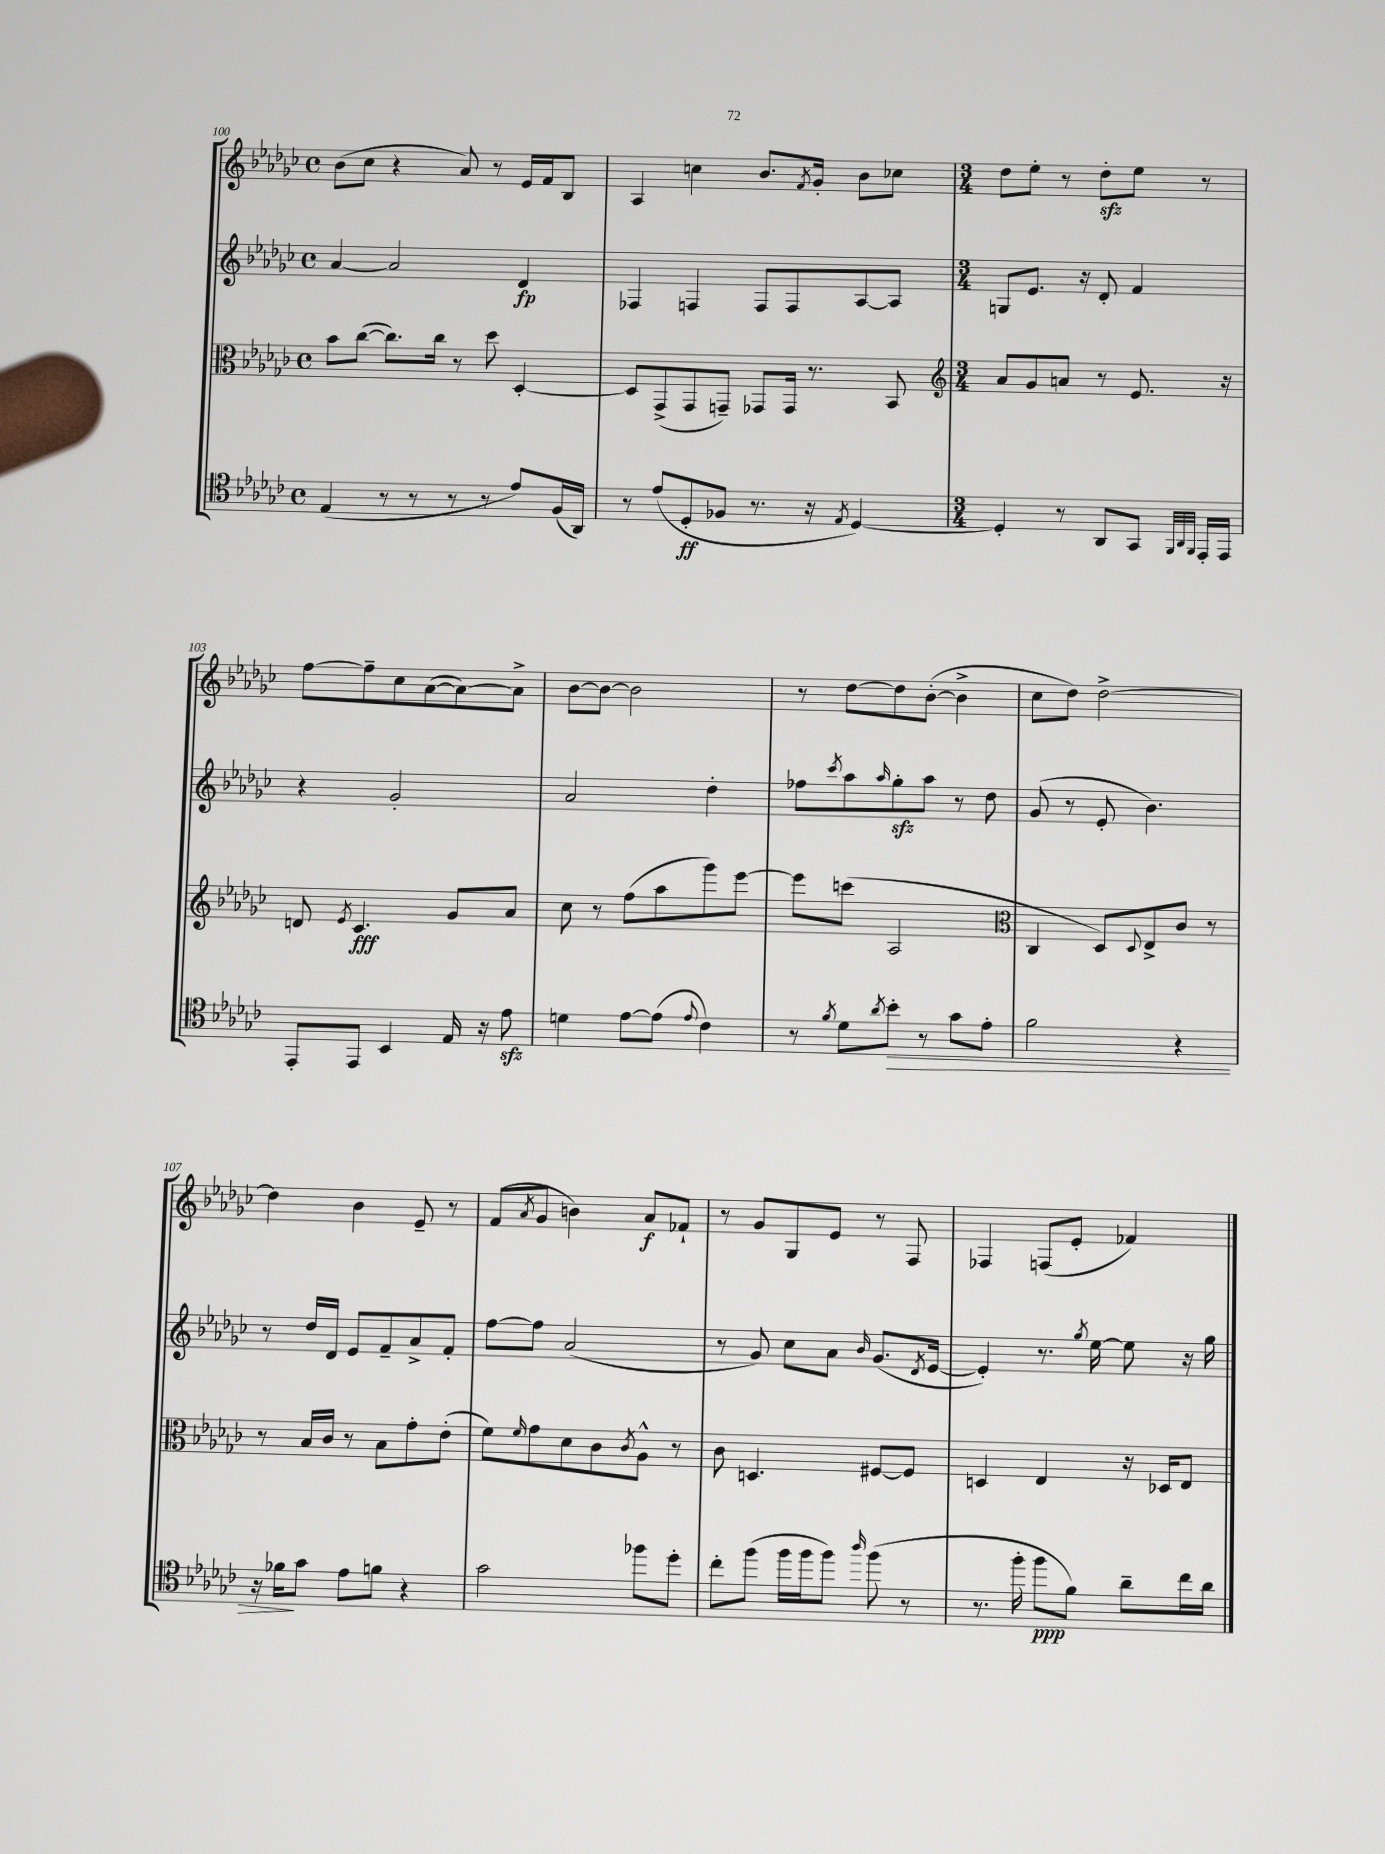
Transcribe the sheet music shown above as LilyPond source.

<<
\new StaffGroup <<
\new Staff = "s0" {
    \clef treble \key ges \major \defaultTimeSignature \time 4/4
    bes'8( ces''8 r4 aes'8) r8 ees'16 f'16 bes8 |
    aes4 c''4 bes'8. \acciaccatura { f'8 } ges'16-. bes'8 ces''8 |
    \numericTimeSignature \time 3/4 des''8 ees''8-. r8 des''8-.\sfz ees''8 r8 |
    f''8~ f''8-- ces''8 aes'8~( aes'8~) aes'8-> |
    bes'8~ bes'8~ bes'2 |
    r8 des''8~ des''8 bes'8~-.( bes'4-> |
    ces''8 des''8) des''2~-> |
    des''4 bes'4 ees'8-- r8 |
    f'8( \acciaccatura { aes'8 } ges'8 b'4) aes'8\f fes'8-! |
    r8 ges'8 ges8 ees'8 r8 f8 |
    fes4 f8( ees'8-. fes'4) \bar "|." |
}
\new Staff = "s1" {
    \clef treble \key ges \major \defaultTimeSignature \time 4/4
    aes'4~ aes'2 des'4\fp |
    fes4 f4 f8 f8 aes8~ aes8 |
    \numericTimeSignature \time 3/4 g8 ees'8. r16 des'8-. f'4 |
    r4 ges'2-. |
    aes'2 des''4-. |
    fes''8 \acciaccatura { ces'''8 } aes''8 \grace { aes''16 } ges''8-.\sfz aes''8 r8 des''8 |
    ges'8( r8 ees'8-. bes'4.) |
    r8 des''16 des'16 ees'8 f'8-- aes'8-> f'8-. |
    f''8~ f''8 aes'2( |
    r8 ges'8) ces''8 aes'8 \grace { bes'16 } ges'8.( \acciaccatura { des'8 } ees'16~ |
    ees'4-.) r8. \acciaccatura { ges''8 } ees''16~ ees''8 r16 ges''16 \bar "|." |
}
\new Staff = "s2" {
    \clef alto \key ges \major \defaultTimeSignature \time 4/4
    bes'8 ces''8~( ces''8.) ces''16 r8 des''8 des4~-. |
    des8 ges,8->( ges,8 g,8--) ges,8 ges,16 r8. bes,8 |
    \numericTimeSignature \time 3/4 \clef treble aes'8 ges'8 a'8 r8 ees'8. r16 |
    d'8 \acciaccatura { ees'8 } ces'4.\fff ges'8 aes'8 |
    ces''8 r8 f''8( aes''8 ges'''8) ees'''8~ |
    ees'''8 c'''8( aes2 |
    \clef alto ces4 des8) \appoggiatura { des8 } ees8-> ces'8 r8 |
    r8 bes16 ces'16 r8 bes8 ges'8-. ees'8-.( |
    f'8) \grace { f'16 } ges'8 des'8 ces'8 \acciaccatura { ces'8 } aes8-^ r8 |
    ces'8 d4. fis8~ fis8 |
    d4 ees4 r16 des16 ees8 \bar "|." |
}
\new Staff = "s3" {
    \clef tenor \key ges \major \defaultTimeSignature \time 4/4
    ees4( r8 r8 r8 r8 ees'8) f16( aes,16) |
    r8 ees'8( des8-.\ff fes8 r8. r16 \acciaccatura { ees8 } des4~) |
    \numericTimeSignature \time 3/4 des4-. r8 aes,8 ges,8 \grace { f,32 aes,32 f,32 } ees,16-. ees,16 |
    ees,8-. ees,8 bes,4 ees16 r16 ees'8\sfz |
    d'4 ees'8~ ees'8( \appoggiatura { ees'8 } ces'4) |
    r8 \acciaccatura { f'8 } des'8 \acciaccatura { aes'8 } bes'8-.\> r8 ges'8 ees'8-. |
    f'2 r4 |
    r16 fes'16\! ges'8 ees'8 f'8 r4 |
    ges'2 fes''8 des''8-. |
    ces''8-. f''8( f''16 f''16 f''8) \grace { aes''16 } f''8( r8 |
    r8. f''16-. f''8\ppp f'8) aes'8-- ces''16 aes'16 \bar "|." |
}
>>
>>
\layout { \context { \Score currentBarNumber = #100 } }
